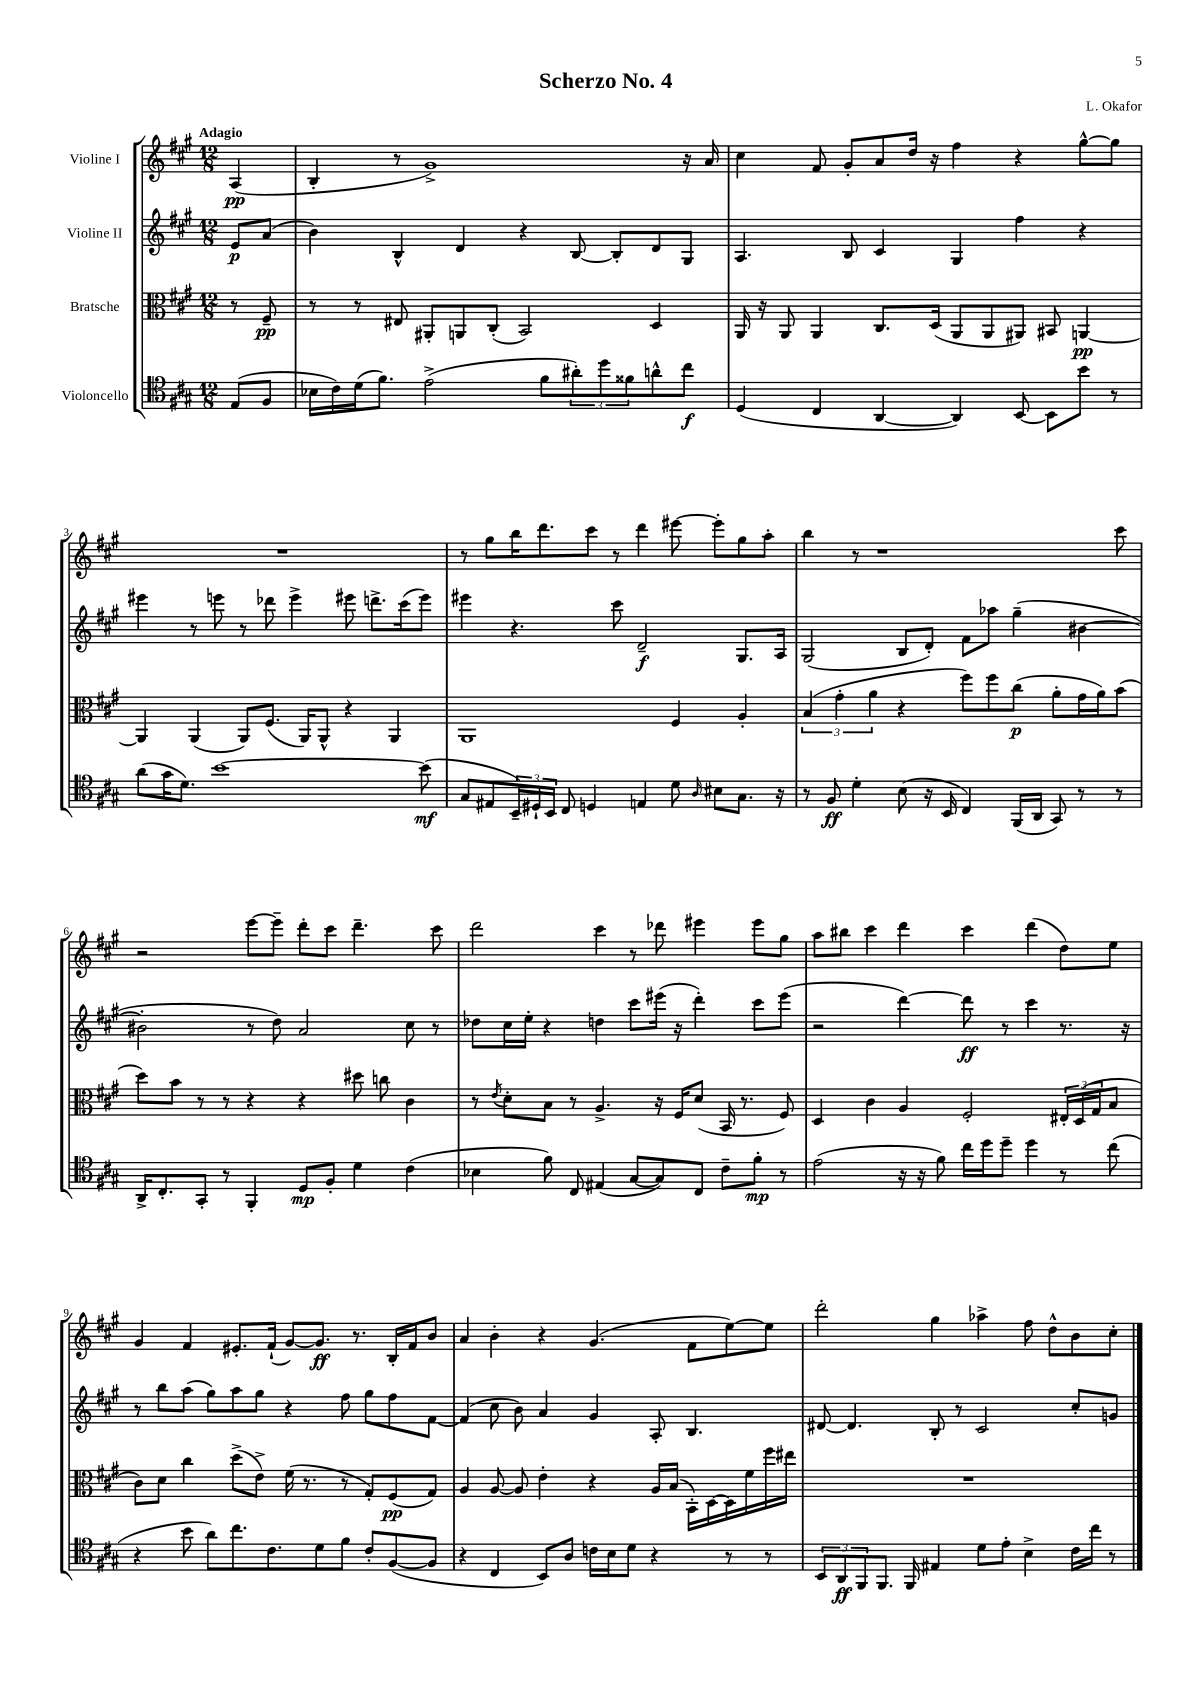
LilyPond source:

\header { title = "Scherzo No. 4" composer = "L. Okafor" }
<<
\new StaffGroup <<
\new Staff = "s0" \with { instrumentName = "Violine I" } {
    \clef treble \key a \major \numericTimeSignature \time 12/8 \partial 4 \tempo "Adagio"
    a4\pp( |
    b4-. r8 gis'1->) r16 a'16 |
    cis''4 fis'8 gis'8-. a'8 d''16 r16 fis''4 r4 gis''8~-^ gis''8 |
    R1. |
    r8 gis''8 b''16 d'''8. cis'''8 r8 d'''4 eis'''8~ eis'''8-. gis''8 a''8-. |
    b''4 r8 r1 cis'''8 |
    r2 e'''8~ e'''8-- d'''8-. cis'''8 d'''4.-- cis'''8 |
    d'''2 cis'''4 r8 des'''8 eis'''4 eis'''8 gis''8 |
    a''8 bis''8 cis'''4 d'''4 cis'''4 d'''4( d''8) e''8 |
    gis'4 fis'4 eis'8.-. fis'16-!( gis'8~) gis'8.\ff r8. b16-. fis'16 b'8 |
    a'4 b'4-. r4 gis'4.( fis'8 e''8~) e''8 |
    d'''2-. gis''4 aes''4-> fis''8 d''8-^ b'8 cis''8-. \bar "|." |
}
\new Staff = "s1" \with { instrumentName = "Violine II" } {
    \clef treble \key a \major \numericTimeSignature \time 12/8 \partial 4
    e'8\p a'8( |
    b'4) b4-^ d'4 r4 b8~ b8-. d'8 gis8 |
    a4. b8 cis'4 gis4 fis''4 r4 |
    eis'''4 r8 e'''8 r8 des'''8 e'''4-> eis'''8 d'''8.-> cis'''16( eis'''8) |
    eis'''4 r4. cis'''8 d'2--\f gis8. a16 |
    gis2( b8 d'8-.) fis'8 aes''8 gis''4--( bis'4~ |
    bis'2-. r8 d''8) a'2 cis''8 r8 |
    des''8 cis''16 e''16-. r4 d''4 cis'''8 eis'''16( r16 d'''4-.) cis'''8 eis'''8( |
    r2 d'''4~) d'''8\ff r8 cis'''4 r8. r16 |
    r8 b''8 a''8( gis''8) a''8 gis''8 r4 fis''8 gis''8 fis''8 fis'8~ |
    fis'4( cis''8 b'8) a'4 gis'4 a8-. b4. |
    dis'8~ dis'4. b8-. r8 cis'2 cis''8-. g'8 \bar "|." |
}
\new Staff = "s2" \with { instrumentName = "Bratsche" } {
    \clef alto \key a \major \numericTimeSignature \time 12/8 \partial 4
    r8 fis8--\pp |
    r8 r8 eis8 ais,8-. a,8 cis8-.( b,2) d4 |
    a,16 r16 a,8 a,4 cis8. d16( a,8 a,8 ais,8) bis,8 a,4~\pp |
    a,4 a,4( a,8) fis8.( a,16) a,8-^ r4 a,4 |
    a,1 fis4 a4-. |
    \tuplet 3/2 { b4( gis'4-. a'4 } r4 fis''8) fis''8 cis''8\p( a'8-. gis'16 a'16) b'8( |
    d''8) b'8 r8 r8 r4 r4 dis''8 c''8 cis'4 |
    r8 \acciaccatura { e'8 } d'8-. b8 r8 a4.-> r16 fis16 d'8( b,16 r8. fis8) |
    d4 cis'4 a4 fis2-. \tuplet 3/2 { eis16-. d16( gis16 } b8 |
    cis'8) d'8 cis''4 d''8->( e'8->) fis'16( r8. r8 gis8-.) fis8\pp( gis8) |
    a4 a8~ a8 e'4-. r4 a16 b16( b,16-.) d16~ d16 fis'16 fis''16 eis''16 |
    R1. \bar "|." |
}
\new Staff = "s3" \with { instrumentName = "Violoncello" } {
    \clef tenor \key a \major \numericTimeSignature \time 12/8 \partial 4
    e8( fis8 |
    bes16 cis'16) d'16( fis'8.) e'2->( fis'8 \tuplet 3/2 { ais'8-.) d''8 fisis'8 } a'8-^ cis''8\f |
    d4( cis4 a,4~ a,4) b,8~ b,8 b'8 r8 |
    a'8( gis'16 d'8.) b'1~ b'8\mf( |
    gis8 eis8 \tuplet 3/2 { b,16--) dis16-! b,16 } cis8 d4 e4 d'8 \grace { a16 } bis8 gis8. r16 |
    r8 fis8\ff d'4-. b8( r16 b,16 cis4) fis,16( a,16 gis,8) r8 r8 |
    a,16-> cis8.-. gis,8-. r8 fis,4-. d8\mp fis8-. d'4 cis'4( |
    bes4 fis'8) cis8 eis4( gis8~ gis8) cis8 cis'8-- fis'8-.\mp r8 |
    e'2( r16 r16 fis'8) cis''16 d''16 d''8-- d''4 r8 cis''8( |
    r4 b'8 a'8) cis''8. cis'8. d'8 fis'8 cis'8-. fis8~( fis8 |
    r4 cis4 b,8) a8 c'16 b16 d'8 r4 r8 r8 |
    \tuplet 3/2 { b,8 a,8\ff fis,8 } fis,8. fis,16 eis4 d'8 e'8-. b4-> cis'16 cis''16 r8 \bar "|." |
}
>>
>>
